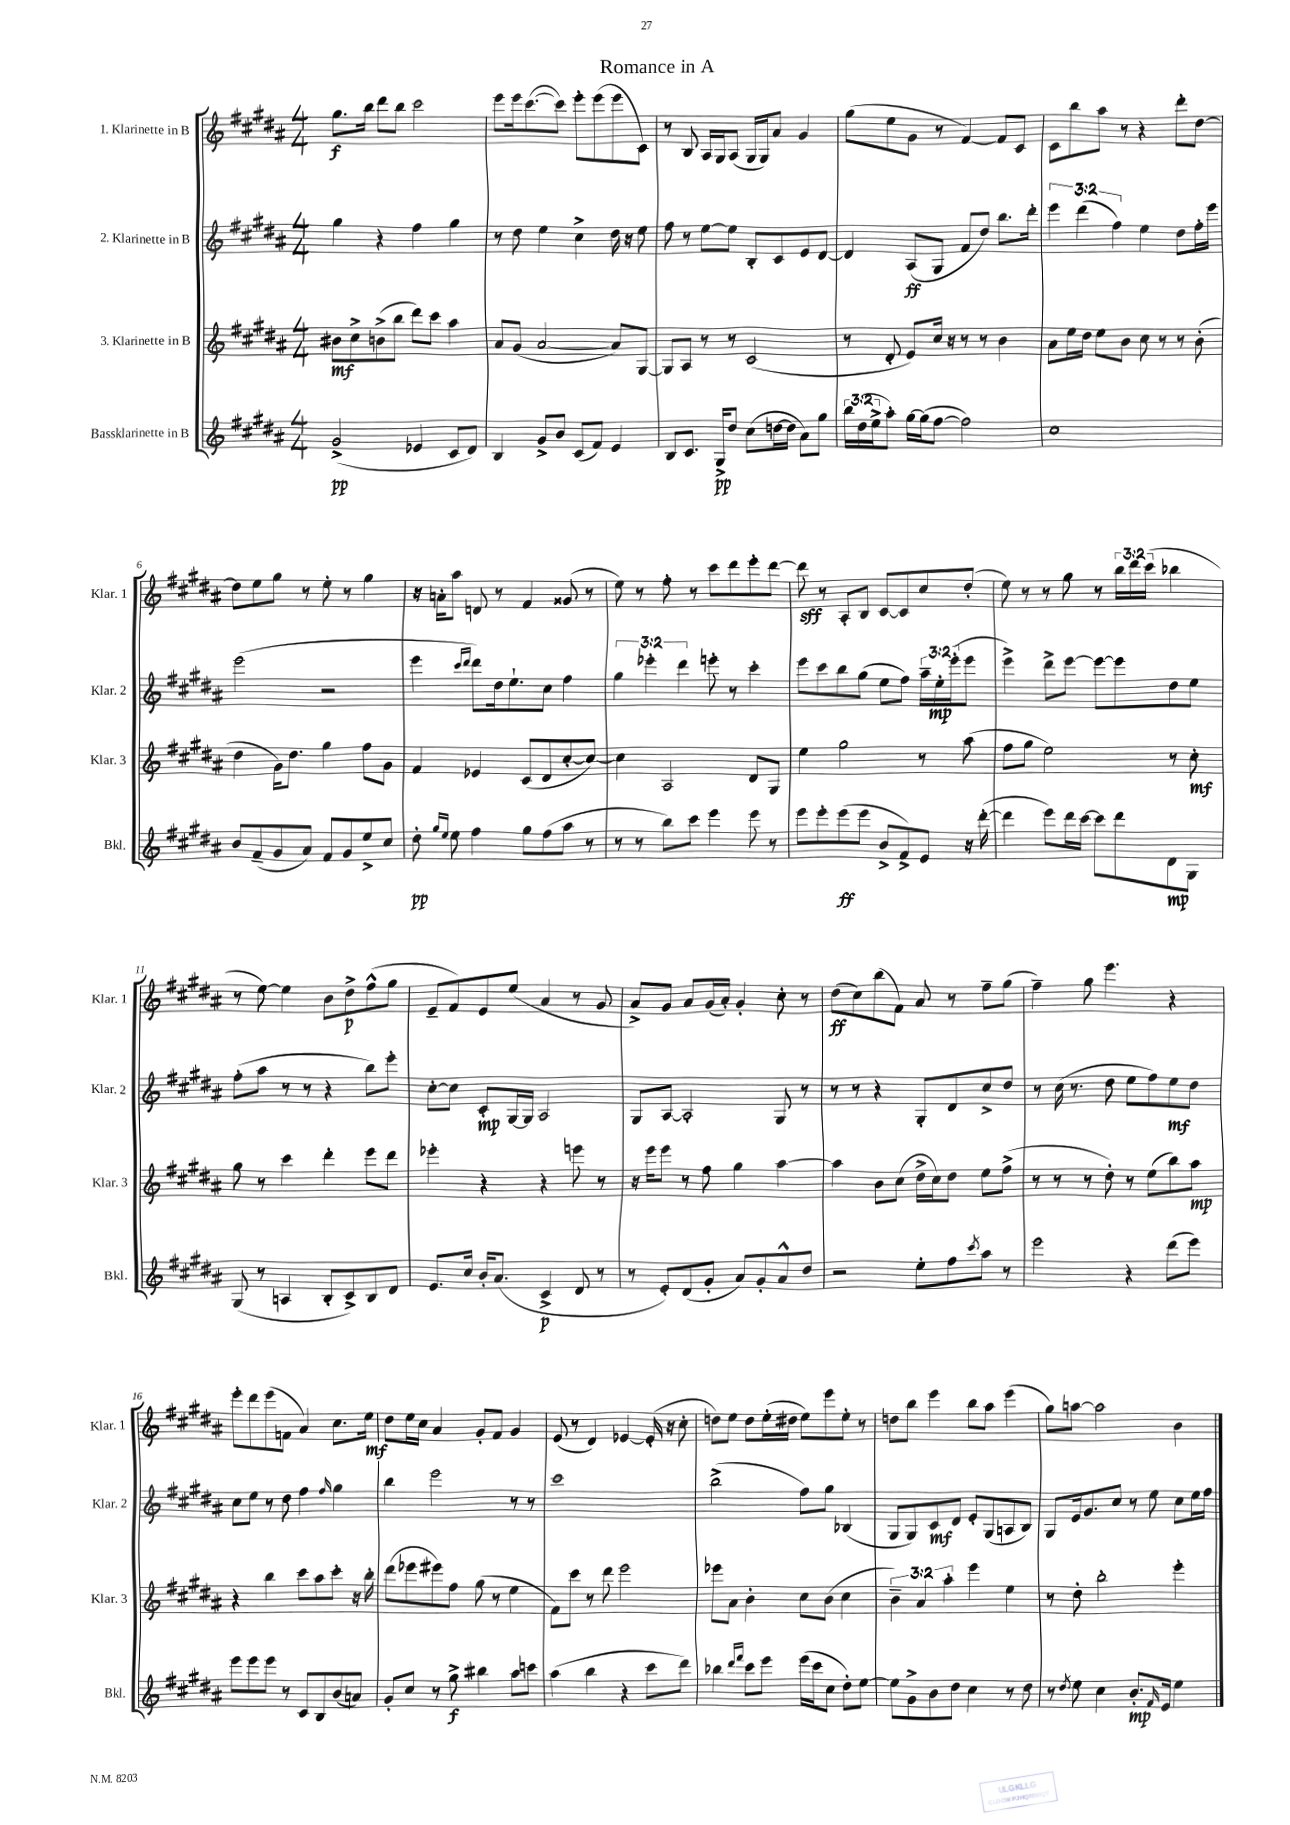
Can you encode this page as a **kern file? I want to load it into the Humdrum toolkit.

**kern	**kern	**kern	**kern
*staff4	*staff3	*staff2	*staff1
*clefG2	*clefG2	*clefG2	*clefG2
*k[f#c#g#d#a#]	*k[f#c#g#d#a#]	*k[f#c#g#d#a#]	*k[f#c#g#d#a#]
*M4/4	*M4/4	*M4/4	*M4/4
(2g#^	8b#	4gg#	8.gg#
.	8cc#^	.	.
.	.	.	16bb
.	(8b^	4r	8ddd#
.	8bb	.	8bb
4e-	8ddd#)	4ff#	2ccc#
.	8ccc#	.	.
8c#	4aa#	4gg#	.
8d#)	.	.	.
=	=	=	=
4B	8a#	8r	8eee
.	(8g#	8dd#	16eee
.	.	.	([8.ccc#
8g#^	[2a#	4ee	.
8b	.	.	8ccc#])
(8c#	.	4cc#^	8eee'
8f#)	.	.	(8eee
4e	8a#])	16dd#	8eee
.	.	16r	.
.	[8G#	8ee	8c#)
=	=	=	=
8B	8G#]	8ff#	8r
8.c#	8A#	8r	8B
.	8r	[8ee	16A#
16G#^	.	.	16G#
8dd#	8r	8ee]	(8A#
(8cc#	(2c#	8B'	16G#
.	.	.	16G#)
[16dd	.	8c#	8a#
16dd]	.	.	.
8a#)	.	8e	4g#
8gg#	.	[8d#	.
=	=	=	=
24bb	8r	4d#]	(8gg#
(24dd#	.	.	.
24ee^	.	.	.
8aa#')	8d#'	.	8ee
[16gg#	8e)	(8A#	8g#
(16gg#]	.	.	.
[8ff#	16cc#	8G#	8r
.	16r	.	.
2ff#])	8r	8f#	[4f#)
.	8r	8dd#)	.
.	4b	8.bb	8f#]
.	.	.	8c#
.	.	16ddd#'	.
=	=	=	=
1cc#	8a#	6eee	8c#
.	16ee	.	8bb
.	.	(6ddd#	.
.	16dd#	.	.
.	8ee	.	8aa#
.	.	6ff#)	.
.	8b	.	8r
.	8cc#	4ee	4r
.	8r	.	.
.	8r	8dd#	8ddd#'
.	(8b'	16ff#'	[8dd#
.	.	16eee	.
=	=	=	=
8b	4dd#	(2eee	8dd#]
(8f#~	.	.	8ee
8g#	16g#)	.	8gg#
.	8.dd#	.	.
8a#)	.	.	8r
8f#	4gg#	2r	8ee'
8g#	.	.	8r
8ee^	8ff#	.	4gg#
8cc#	8g#	.	.
=	=	=	=
8dd#'	4f#	4eee	16r
.	.	.	16a'
16qqgg#	.	.	.
16qqee	.	.	.
8ee	.	.	8aa#
.	.	16qqccc#	.
.	.	16qqddd#	.
4ff#	4e-	8ddd#)	8d
.	.	16dd#	8r
.	.	8.ee`	.
8gg#	(8c#	.	4f#
(8ff#	8d#	8cc#	.
8aa#	[8cc#'	4ff#	(8g##
8r	8cc#_)	.	8r
=	=	=	=
8r	4cc#]	6gg#	8ee)
8r	.	.	8r
.	.	6eee-'	.
8bb)	2A#	.	8ff#'
.	.	6ddd#	.
8ccc#	.	.	8r
4eee	.	8eee'	8ccc#
.	.	8r	8ddd#
8eee	8d#	4ccc#'	8eee'
8r	8G#	.	[8ddd#
=	=	=	=
8eee	4ee	8eee	8ddd#]
8eee'	.	8ccc#	8r
(8eee	2gg#	8bb	8A#'
8eee	.	(8gg#	8B
8b^	.	8ee	[8c#
8f#^)	.	8ff#)	8c#]
8e	8r	24aa#~	8cc#
.	.	24ee'	.
.	.	(24eee'	.
16r	(8aa#	8eee	(8dd#'
([16ddd#'	.	.	.
=	=	=	=
4ddd#]	8ff#	4eee^)	8ee)
.	8gg#	.	8r
8eee)	2ee)	8ddd#^	8r
16ddd#	.	[8eee	8gg#
[16ccc#	.	.	.
8ccc#]	.	8eee_	8r
8ddd#	.	8eee]	24bb
.	.	.	24ddd#
.	.	.	(24ccc#
8d#	8r	8dd#	4bb-
8G#	8cc#'	8ee	.
=	=	=	=
(8G#	8gg#	(8ff#'	8r
8r	8r	8aa#	[8ee)
4A	4ccc#	8r	4ee]
.	.	8r	.
8B'	4ddd#'	4r	8b
8c#^)	.	.	8dd#^
8B	8eee	8bb)	(8ff#^^
8d#	8ddd#	8eee'	8gg#
=	=	=	=
8.e	4eee-'	[8cc#'	8e~
.	.	8cc#]	8f#)
16cc#	.	.	.
16b'	4r	8c#'	8e
(8.a#	.	.	.
.	.	[16G#	(8ee
.	.	16G#]	.
4c#^	4r	2A#	4a#
8d#	8eee	.	8r
8r	8r	.	8g#
=	=	=	=
8r	16r	8G#	8a#^)
.	16eee	.	.
8e')	8eee	[8A#	8g#
(8d#	8r	2A#']	8a#
8g#'	8ff#	.	(16g#
.	.	.	16a#')
8a#)	4gg#	.	4g#'
8g#'	.	.	.
8a#^^	[4aa#	8G#	8cc#'
8dd#	.	8r	8r
=	=	=	=
2r	4aa#]	8r	(8dd#
.	.	8r	8cc#)
.	8b	4r	(8bb
.	(8cc#	.	8f#)
8ee'	16dd#^	8G#'	8a#
.	16cc#)	.	.
8ff#	8dd#	8d#	8r
8qccc#	.	.	.
8aa#	8ee	8cc#^	8ff#~
8r	(8ff#^	8dd#	(8gg#
=	=	=	=
2eee	8r	8r	4ff#~)
.	8r	(16cc#	.
.	.	8.r	.
.	8r	.	8gg#
.	8dd#')	8dd#	4.eee
4r	8r	8ee	.
.	(8ee	8ff#)	.
(8ddd#	8bb)	8ee	4r
8eee)	8aa#	8dd#	.
=	=	=	=
8eee	4r	8cc#	8eee'
8eee	.	8ee	8ddd#
8eee	4bb	8r	(8eee
8r	.	8dd#	8f
8c#	8ccc#	4ff#	4a#)
8B	8aa#	.	.
.	.	16qqff#	.
(8b	8ccc#'	4gg#	8.cc#
8a)	16r	.	.
.	16bb'	.	16ee
=	=	=	=
8g#'	(8ddd#	4bb	8dd#
8cc#	8eee-	.	16ee
.	.	.	16cc#
8r	8eee#)	2eee	4a#
8gg#^	8ff#	.	.
4bb#	(8gg#	.	8g#'
.	8r	.	8f#
8aa#	4ee	8r	4g#
8ccc	.	8r	.
=	=	=	=
(4aa#	8f#)	1ccc#	(8e
.	8ccc#	.	8r
4bb	8r	.	4d#)
.	8ddd#	.	.
4r	2eee	.	[4e-
8ccc#	.	.	(16e-']
.	.	.	16r
8ddd#)	.	.	8cc#'
=	=	=	=
4bb-	8eee-	(2bb^	8dd)
.	8a#	.	8ee
16qqddd#	.	.	.
16qqfff#	.	.	.
8ccc#	4b'	.	8dd
8eee	.	.	(16ee'
.	.	.	16dd#
(16eee	8cc#	8ff#)	8ee)
16ccc#	.	.	.
8cc#	(8b	8gg#	8eee
8dd#')	4cc#	(4B-	8ee'
[8ee	.	.	8r
=	=	=	=
8ee]	6b~)	8G#	8dd
8g#^	.	8G#)	8bb
.	6a#	.	.
8b	.	8c#	4eee
.	6aa#'	.	.
8dd#	.	8d#	.
4cc#	4eee	8e'	8bb
.	.	(8G#	8aa#
8r	4ee	8A	(4eee
8dd#	.	8B)	.
=	=	=	=
8r	8r	8G#	8gg#)
8qdd#	.	.	.
8ee	8dd#'	16e	[8aa
.	.	8.g#	.
4cc#	2bb'	.	2aa]
.	.	8cc#	.
8.b'	.	8r	.
.	.	8ee	.
16qqf#	.	.	.
16e	.	.	.
4ee	4eee'	8cc#	4b
.	.	16ee	.
.	.	16ff#	.
==	==	==	==
*-	*-	*-	*-
